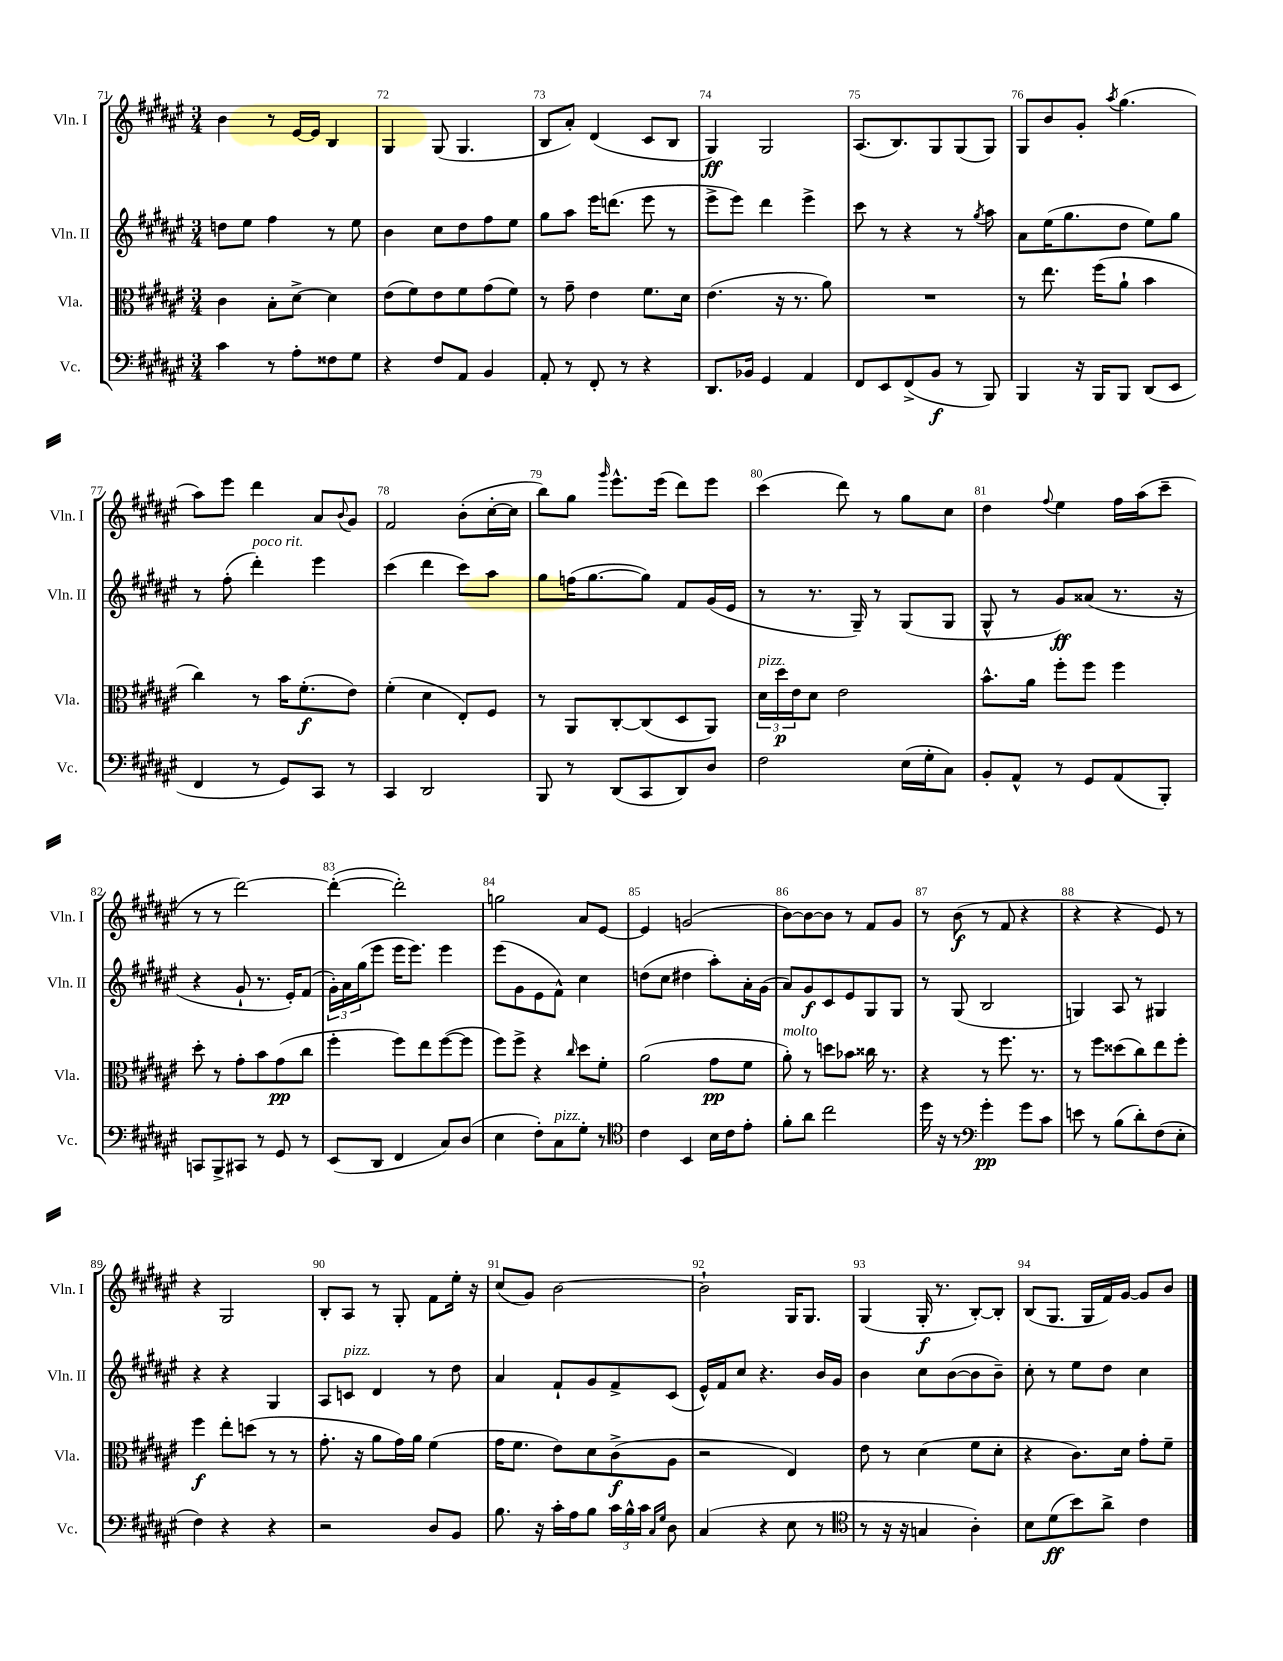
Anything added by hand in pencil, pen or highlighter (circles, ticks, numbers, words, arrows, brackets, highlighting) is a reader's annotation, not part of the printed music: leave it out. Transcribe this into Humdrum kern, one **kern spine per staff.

**kern	**kern	**kern	**kern
*staff4	*staff3	*staff2	*staff1
*clefF4	*clefC3	*clefG2	*clefG2
*k[f#c#g#d#a#e#]	*k[f#c#g#d#a#e#]	*k[f#c#g#d#a#e#]	*k[f#c#g#d#a#e#]
*M3/4	*M3/4	*M3/4	*M3/4
4c#	4c#	8dd	4b
.	.	8ee#	.
8r	8B'	4ff#	8r
8A#'	[8d#^	.	[16e#
.	.	.	16e#]
8F##	4d#]	8r	4B
8G#	.	8ee#	.
=	=	=	=
4r	(8e#	4b	4G#
.	8f#)	.	.
8F#	8e#	8cc#	(8G#
8AA#	8f#	8dd#	4.G#
4BB	(8g#	8ff#	.
.	8f#)	8ee#	.
=	=	=	=
8AA#'	8r	8gg#	8B
8r	8g#~	8aa#	8a#')
8FF#'	4e#	16eee#	(4d#
.	.	(8.ddd	.
8r	.	.	.
4r	8.f#	8eee#	8c#
.	.	8r	8B
.	16d#	.	.
=	=	=	=
8.DD#	(4.e#	8eee#^	4G#)
.	.	8eee#)	.
16BB-	.	.	.
4GG#	.	4ddd#	2G#
.	16r	.	.
.	8.r	.	.
4AA#	.	4eee#^	.
.	8a#)	.	.
=	=	=	=
8FF#	2.r	8ccc#	(8.A#
8EE#	.	8r	.
.	.	.	8.B)
(8FF#^	.	4r	.
8BB	.	.	8G#
8r	.	8r	(8G#
.	.	8qgg#	.
8BBB)	.	8aa#	8G#)
=	=	=	=
4BBB	8r	8a#	8G#
.	8.ee#	(16ee#	8b
.	.	8.gg#	.
16r	.	.	8g#'
16BBB	(16ff#	.	.
.	.	.	8qaa#
8BBB	8a#`	8dd#	(4.gg#
(8DD#	4b	8ee#)	.
8EE#	.	8gg#	.
=	=	=	=
4FF#	4cc#)	8r	8aa#)
.	.	(8ff#'	8eee#
8r	8r	4ddd#')	4ddd#
8GG#)	16b	.	.
.	(8.f#'	.	.
8CC#	.	4eee#	8a#
.	.	.	8qqb
8r	8e#)	.	8g#
=	=	=	=
4CC#	(4f#'	(4ccc#	2f#
2DD#	4d#	4ddd#	.
.	8E#')	8ccc#)	(8b'
.	8F#	8aa#	[16cc#'
.	.	.	16cc#]
=	=	=	=
8BBB	8r	8gg#	8bb)
8r	8AA#	(16ff	8gg#
.	.	[8.gg#	.
.	.	.	16qqggg#
(8DD#	[8C#'	.	8.eee#^^
8CC#	(8C#]	8gg#])	.
.	.	.	(16eee#
8DD#)	8D#	8f#	8ddd#)
8D#	8AA#)	(16g#	8eee#
.	.	16e#	.
=	=	=	=
2F#	24d#	8r	(4ccc#
.	24dd#	.	.
.	24e#	.	.
.	8d#	8.r	.
.	2e#	.	8ddd#)
.	.	16G#~)	.
.	.	8r	8r
(16E#	.	(8G#	8gg#
16G#'	.	.	.
8C#)	.	8G#	8cc#
=	=	=	=
8BB'	8.b^^	8G#^^	4dd#
8AA#^^	.	8r	.
.	16a#	.	.
.	.	.	8qqff#
8r	8ff#'	8g#)	4ee#
8GG#	8ff#	(8a##	.
(8AA#	4ff#	8.r	16ff#
.	.	.	(16aa#
8BBB')	.	.	8ccc#~
.	.	16r	.
=	=	=	=
8CC	8dd#'	4r	8r
8BBB^	8r	.	8r
8CC#	8g#'	8g#`	[2ddd#)
8r	8b	8.r	.
8GG#	(8g#	.	.
.	.	16e#')	.
8r	8cc#	(8f#	.
=	=	=	=
(8EE#	4ff#'	24g#')	(4ddd#'_
.	.	24a#	.
.	.	(24gg#	.
8DD#	.	8eee#	.
4FF#	8ff#)	16eee#	2ddd#'])
.	.	8.eee#)	.
.	8ee#	.	.
8C#)	([8ff#	4eee#	.
(8D#	8ff#]	.	.
=	=	=	=
4E#	8ff#)	(8eee#	2gg
.	8ff#^	8g#	.
8F#')	4r	8e#	.
8C#	.	8f#^^)	.
.	16qqcc#	.	.
8G#'	8dd#	4cc#	8a#
8r	8f#'	.	[8e#
=	=	=	=
*clefC4	*	*	*
4c#	(2a#	(8dd	4e#]
.	.	8cc#	.
4BB	.	4dd#	(2g
16B	8g#	8aa#')	.
16c#	.	.	.
8e#'	8f#	16a#'	.
.	.	(16g#	.
=	=	=	=
8f#'	8a#')	8a#)	[8b)
8a#	8r	8g#	8b_
2cc#	8dd	8c#	8b]
.	8b-	8e#	8r
.	16cc##	8G#	8f#
.	8.r	.	.
.	.	8G#	8g#
=	=	=	=
16dd#	4r	8r	8r
16r	.	.	.
8r	.	(8G#	(8b
*clefF4	*	*	*
4g#'	8r	2B	8r
.	8.ff#	.	8f#
8g#	.	.	4r
.	8.r	.	.
8c#	.	.	.
=	=	=	=
8e	8r	4G)	4r
8r	8ff#	.	.
(8B	(8dd##	8A#	4r
8d#')	8cc#)	8r	.
(8F#	8ee#	4G#	8e#)
8E#'	8ff#'	.	8r
=	=	=	=
4F#)	4ff#	4r	4r
4r	8ee#'	4r	2G#
.	(8dd	.	.
4r	8r	4G#	.
.	8r	.	.
=	=	=	=
2r	8.g#'	8A#	8B'
.	.	8c	8A#
.	16r	.	.
.	8a#	4d#	8r
.	16g#)	.	8G#'
.	16a#	.	.
8D#	(4f#	8r	8f#
8BB	.	8dd#	16ee#'
.	.	.	16r
=	=	=	=
8.B	16g#	4a#	(8cc#
.	8.f#	.	.
.	.	.	8g#)
16r	.	.	.
16c#'	8e#)	8f#`	[2b
16A#	.	.	.
8B	8d#	8g#	.
24c#	(8c#^	8f#^	.
24B^^	.	.	.
24c#	.	.	.
16qqC#	.	.	.
16qqG#	.	.	.
8D#	8A#	(8c#	.
=	=	=	=
(4C#	2r	16e#^^)	2b`]
.	.	16f#	.
.	.	8cc#	.
4r	.	4.r	.
8E#	4E#)	.	16G#
.	.	.	8.G#
8r	.	16b	.
.	.	16g#	.
=	=	=	=
*clefC4	*	*	*
8r	8e#	4b	(4G#
16r	8r	.	.
16r	.	.	.
4G	(4d#	8cc#	16G#'
.	.	.	8.r
.	.	([8b	.
4A#')	8f#	8b]	[8B')
.	8d#'	8b~)	8B']
=	=	=	=
8B	4r	8cc#'	(8B
(8d#	.	8r	8.G#
8b)	8.c#)	8ee#	.
.	.	.	16G#
8a#^	.	8dd#	16f#)
.	16d#	.	[16g#
4c#	8g#'	4cc#	8g#]
.	8f#~	.	8b
==	==	==	==
*-	*-	*-	*-
